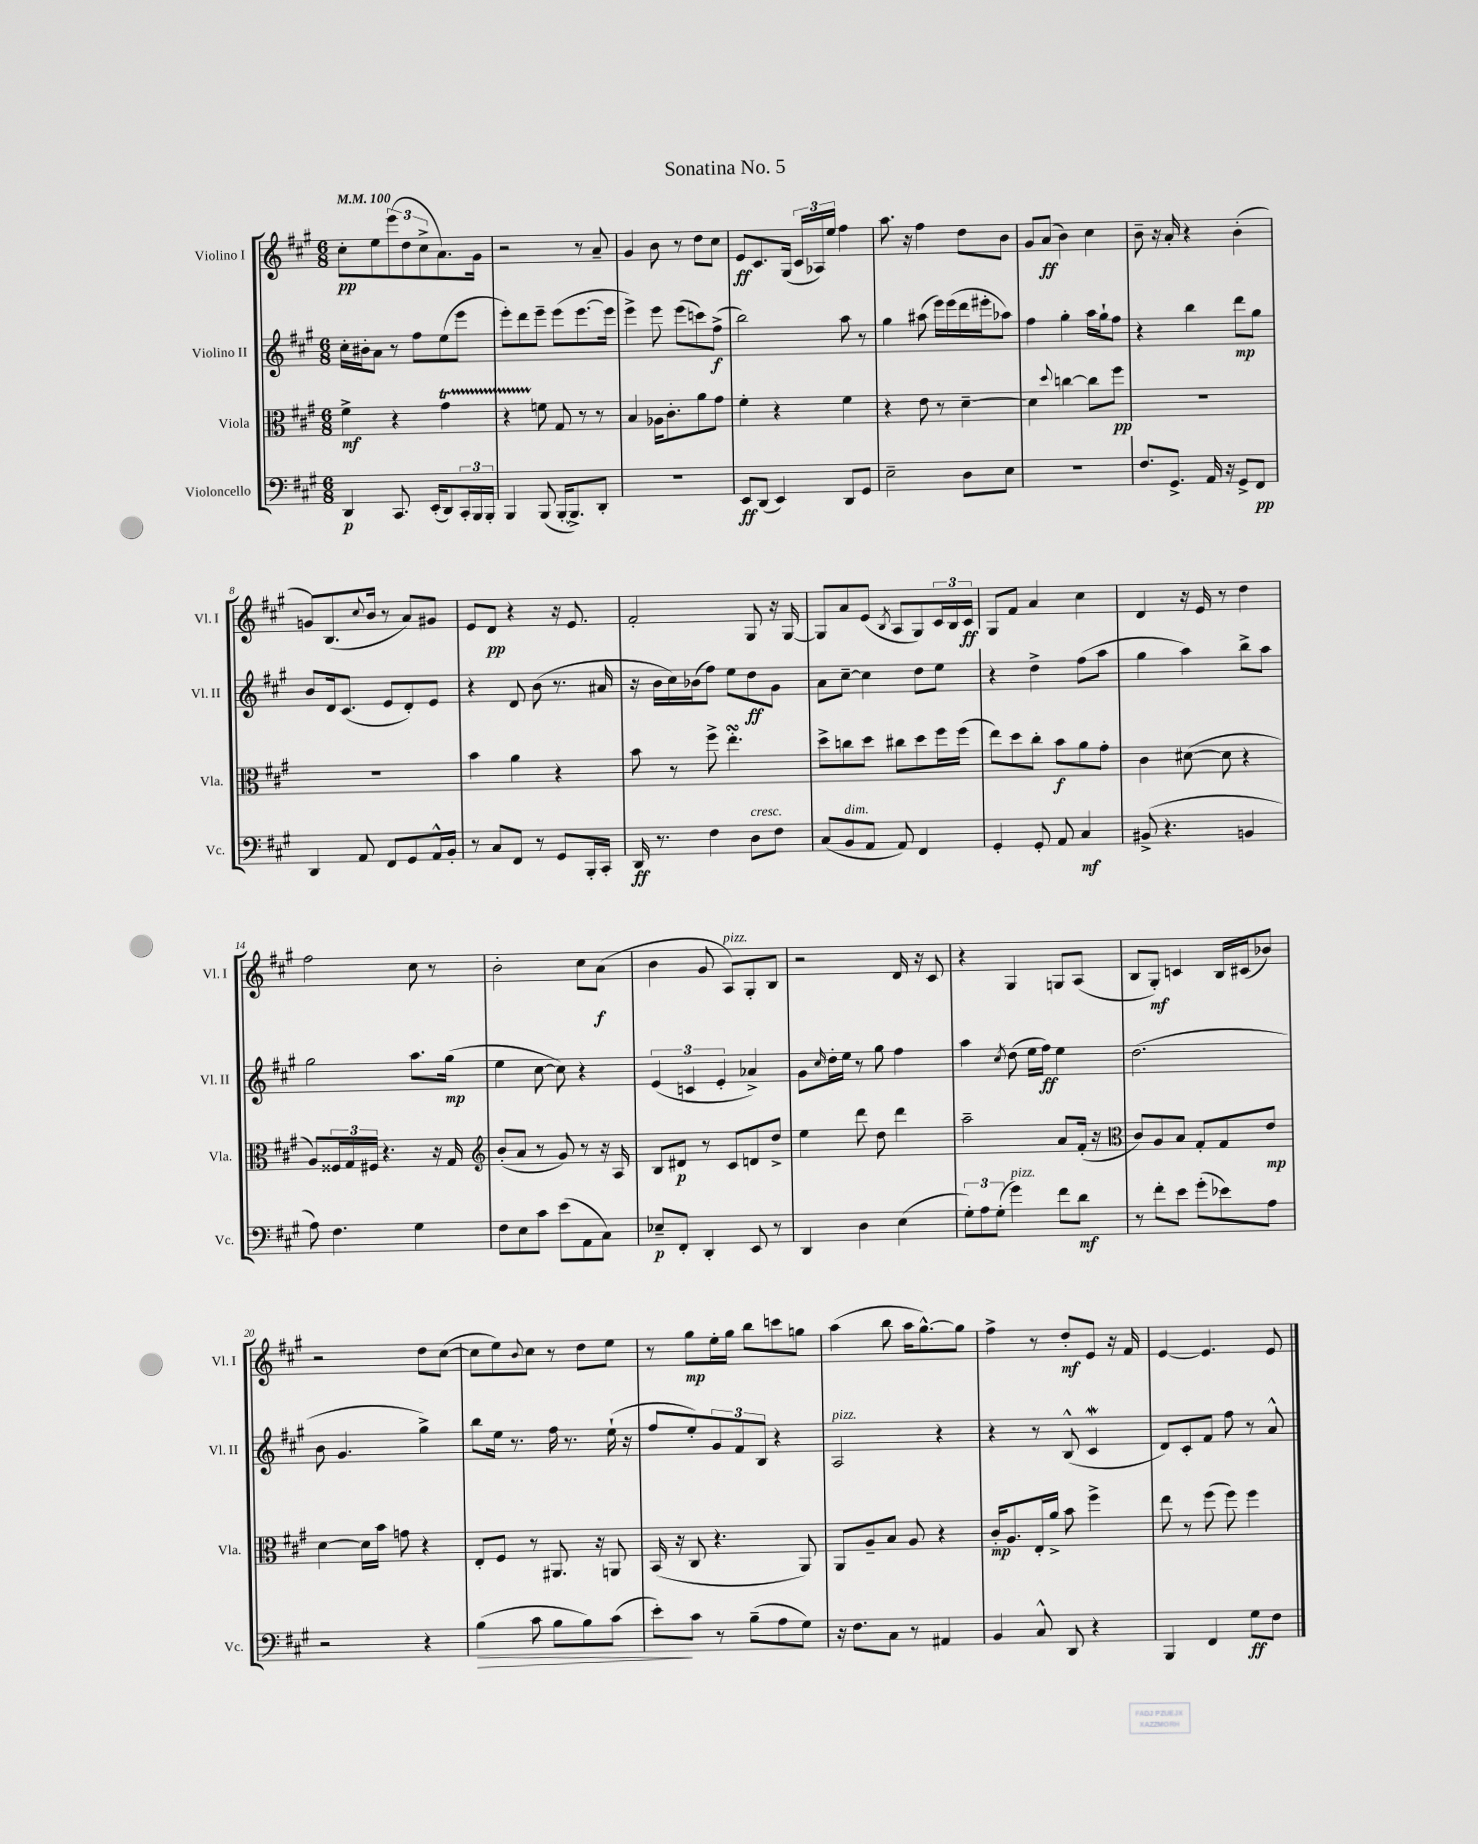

**kern	**dynam	**kern	**dynam	**kern	**dynam	**kern	**dynam
*part4	*part4	*part3	*part3	*part2	*part2	*part1	*part1
*staff4	*staff4	*staff3	*staff3	*staff2	*staff2	*staff1	*staff1
*I"Violoncello	*	*I"Viola	*	*I"Violino II	*	*I"Violino I	*
*I'Vc.	*	*I'Vla.	*	*I'Vl. II	*	*I'Vl. I	*
*clefF4	*	*clefC3	*	*clefG2	*	*clefG2	*
*k[f#c#g#]	*	*k[f#c#g#]	*	*k[f#c#g#]	*	*k[f#c#g#]	*
*M6/8	*	*M6/8	*	*M6/8	*	*M6/8	*
*MM100	*	*MM100	*	*MM100	*	*MM100	*
=1	=1	=1	=1	=1	=1	=1	=1
4DD/	p	4f#^\	mf	16cc#'\LL	.	8cc#'\L	pp
.	.	.	.	16b#X'\J	.	.	.
.	.	.	.	8a\J	.	8ee\	.
8.CC#/	.	4r	.	8r	.	(12eee\	.
.	.	.	.	.	.	12dd\	.
.	.	.	.	8ff#\L	.	.	.
.	.	.	.	.	.	12cc#^\	.
(16EE'/KL	.	.	.	.	.	.	.
8DD/)	.	4g#t\	.	(8ee\	.	8.a\)	.
24CC#'/L	.	.	.	8eee\J	.	.	.
24BBB/	.	.	.	.	.	.	.
.	.	.	.	.	.	16g#\Jk	.
24BBB'/JJ	.	.	.	.	.	.	.
=2	=2	=2	=2	=2	=2	=2	=2
4BBB/	.	4r	.	8eee'\L)	.	2r	.
.	.	.	.	8ddd\	.	.	.
(8BBB/	.	8fn\	.	8eee~\J	.	.	.
[16BBB'/KL	.	8G#/	.	(8eee\L	.	.	.
8.BBB^/])	.	.	.	.	.	.	.
.	.	8r	.	[8.eee\	.	8r	.
8DD'/J	.	8r	.	.	.	8a~/	.
.	.	.	.	16eee\Jk]	.	.	.
=3	=3	=3	=3	=3	=3	=3	=3
2.r	.	4B/	.	4eee^\)	.	4g#/	.
.	.	16A-X\KL	.	8eee\	.	8b\	.
.	.	8.c#'\	.	.	.	.	.
.	.	.	.	(8eee\L	.	8r	.
.	.	8a\	.	8cccn\)	.	8dd\L	.
.	.	8g#\J	.	(8ff#^\J	f	8cc#\J	.
=4	=4	=4	=4	=4	=4	=4	=4
8EE/L	ff	4f#'\	.	2bb\)	.	8e/L	ff
(8DD/J	.	.	.	.	.	8.c#/	.
4EE/)	.	4r	.	.	.	.	.
.	.	.	.	.	.	(16G#/Jk	.
.	.	.	.	.	.	24c#/LL	.
.	.	.	.	.	.	24A-X/)	.
.	.	.	.	.	.	24ee/JJ	.
8DD/L	.	4f#\	.	8aa\	.	4ff#\	.
8GG#/J	.	.	.	8r	.	.	.
=5	=5	=5	=5	=5	=5	=5	=5
2E~\	.	4r	.	4gg#\	.	8.aa\	.
.	.	.	.	.	.	16r	.
.	.	8e\	.	(8aa#X\	.	4ff#\	.
.	.	8r	.	16eee\LL)	.	.	.
.	.	.	.	(16eee\	.	.	.
8D\L	.	[4d~\	.	16ddd\	.	8dd\L	.
.	.	.	.	16eee#X'\J	.	.	.
8E\J	.	.	.	8aa-X\J)	.	8b\J	.
=6	=6	=6	=6	=6	=6	=6	=6
2.r	.	4d\]	.	4ff#\	.	8g#/L	.
.	.	.	.	.	.	(8a/J	ff
.	.	8qqdd/	.	.	.	.	.
.	.	[4ccn\	.	4gg#'\	.	4b\)	.
.	.	8cc\L]	.	16aa\LL	.	4cc#\	.
.	.	.	.	16gg#`\J	.	.	.
.	.	8ff#\J	pp	8ff#\J	.	.	.
=7	=7	=7	=7	=7	=7	=7	=7
8.F#/L	.	2.r	.	4r	.	8b~\	.
.	.	.	.	.	.	16r	.
8.GG#^/J	.	.	.	.	.	16a'/	.
.	.	.	.	4bb\	.	4r	.
16AA/	.	.	.	.	.	.	.
16r	.	.	.	.	.	.	.
8GG#^/L	.	.	.	8ddd\L	mp	(4b'\	.
8FF#/J	pp	.	.	8gg#\J	.	.	.
!!LO:LB:g=z
=8	=8	=8	=8	=8	=8	=8	=8
4DD/	.	2.r	.	8b/L	.	8gn/L)	.
.	.	.	.	16d/k	.	(8.B/	.
.	.	.	.	(8.c#/J	.	.	.
8AA/	.	.	.	.	.	.	.
.	.	.	.	.	.	8qqcc#/	.
.	.	.	.	.	.	16b/Jk	.
8FF#/L	.	.	.	8e/L	.	8r	.
8GG#/	.	.	.	8d'/)	.	8a/L)	.
16AA^^/L	.	.	.	8e/J	.	8g#X/J	.
16BB'/JJ	.	.	.	.	.	.	.
=9	=9	=9	=9	=9	=9	=9	=9
8r	.	4b\	.	4r	.	8e/L	.
8C#/L	.	.	.	.	.	8d/J	pp
8FF#/J	.	4a\	.	8d/	.	4r	.
8r	.	.	.	(8b\	.	.	.
8GG#/L	.	4r	.	8.r	.	16r	.
.	.	.	.	.	.	8.e/	.
16BBB'/L	.	.	.	.	.	.	.
16CC#'/JJ	.	.	.	16a#X/	.	.	.
=10	=10	=10	=10	=10	=10	=10	=10
16DD/	ff	8b\	.	16r	.	2f#'/	.
8.r	.	.	.	16b\LL	.	.	.
.	.	8r	.	16cc#\)	.	.	.
.	.	.	.	(16b-X\J	.	.	.
4F#\	.	8ff#^\	.	8ff#\J)	.	.	.
.	.	4.eesSSS'\	.	8ee\L	.	.	.
!LO:TX:a:i:t=cresc.	!	!	!	!	!	!	!
8D\L	.	.	.	8dd\	ff	8G#/	.
8F#\J	.	.	.	8g#\J	.	16r	.
.	.	.	.	.	.	[16G#/	.
=11	=11	=11	=11	=11	=11	=11	=11
(8C#/L	.	8dd^\L	.	8a\L	.	8G#/L]	.
!LO:TX:a:i:t=dim.	!	!	!	!	!	!	!
8BB/	.	8ccn\	.	[8cc#~\J	.	8a/	.
8AA/J	.	8dd\J	.	4cc#\]	.	(8e/J	.
.	.	.	.	.	.	8qB/	.
8AA/)	.	8cc#X\L	.	.	.	8A/L	.
4FF#/	.	8dd\	.	8dd\L	.	8G#/)	.
.	.	16ff#\L	.	8ee\J	.	24c#/L	.
.	.	.	.	.	.	24B/	.
.	.	(16ff#\JJ	.	.	.	.	.
.	.	.	.	.	.	24c#/JJ	ff
=12	=12	=12	=12	=12	=12	=12	=12
4GG#'/	.	8ee\L)	.	4r	.	8G#/L	.
.	.	8dd\	.	.	.	8f#/J	.
8GG#'/	.	8cc#'\J	.	4dd^\	.	4a/	.
8AA/	.	8b\L	f	.	.	.	.
4C#/	mf	8a\	.	(8ff#\L	.	4cc#\	.
.	.	8g#'\J	.	8aa\J	.	.	.
=13	=13	=13	=13	=13	=13	=13	=13
(8BB#X^/	.	4c#\	.	4gg#\	.	4d/	.
4.r	.	.	.	.	.	.	.
.	.	([8d#X\	.	4aa\)	.	16r	.
.	.	.	.	.	.	16e/	.
.	.	8d#\]	.	.	.	8r	.
4BBn/	.	4r	.	8bb^\L	.	4dd\	.
.	.	.	.	8aa\J	.	.	.
!!LO:LB:g=z
=14	=14	=14	=14	=14	=14	=14	=14
8A\)	.	8A/L)	.	2gg#\	.	2ff#\	.
4.F#\	.	24F##X/L	.	.	.	.	.
.	.	24G#/	.	.	.	.	.
.	.	24F#X/JJ	.	.	.	.	.
.	.	4.r	.	.	.	.	.
4G#\	.	.	.	8.aa\L	.	8cc#\	.
.	.	16r	.	.	.	8r	.
.	.	16G#/	.	(16gg#\Jk	mp	.	.
=15	=15	=15	=15	=15	=15	=15	=15
*	*	*clefG2	*	*	*	*	*
8F#\L	.	(8b'/L	.	4ee\	.	2b'\	.
8E\	.	8a/J	.	.	.	.	.
8c#\J	.	8r	.	[8cc#\	.	.	.
(8e\L	.	8g#/)	.	8cc#\])	.	.	.
8AA\	.	8r	.	4r	.	8cc#\L	.
8C#\J)	.	16r	.	.	.	(8a\J	f
.	.	16A/	.	.	.	.	.
=16	=16	=16	=16	=16	=16	=16	=16
8E-X~/L	p	8B/L	.	(6e/	.	4b\	.
8FF#'/J	.	8d#X/J	p	.	.	.	.
.	.	.	.	6cn/	.	.	.
4DD'/	.	8r	.	.	.	8g#/	.
.	.	.	.	6e'/	.	.	.
!	!	!	!	!	!	!LO:TX:a:i:t=pizz.	!
.	.	8c#/L	.	.	.	8A/L)	.
8EE/	.	8dn/	.	4a-X^/)	.	8G#'/	.
8r	.	8dd^/J	.	.	.	8B/J	.
=17	=17	=17	=17	=17	=17	=17	=17
4DD/	.	4ee\	.	8g#\L	.	2r	.
.	.	.	.	16qqcc#/	.	.	.
.	.	.	.	16dd'\L	.	.	.
.	.	.	.	16ee\JJ	.	.	.
4D\	.	8ddd\	.	8r	.	.	.
.	.	8dd\	.	8gg#\	.	.	.
(4E\	.	4ddd\	.	4ff#\	.	16d/	.
.	.	.	.	.	.	16r	.
.	.	.	.	.	.	8c#/	.
=18	=18	=18	=18	=18	=18	=18	=18
12G#'\L)	.	2aa~\	.	4aa\	.	4r	.
12A\	.	.	.	.	.	.	.
(12G#'\J	.	.	.	.	.	.	.
.	.	.	.	8qcc#/	.	.	.
!LO:TX:a:i:t=pizz.	!	!	!	!	!	!	!
4g#\)	.	.	.	(8dd\	.	4G#/	.
.	.	.	.	16ee\LL	.	.	.
.	.	.	.	16ff#\JJ)	ff	.	.
8f#\L	.	8a/L	.	4ee\	.	8Gn/L	.
8d\J	mf	(16f#'/Jk	.	.	.	(8A/J	.
.	.	16r	.	.	.	.	.
=19	=19	=19	=19	=19	=19	=19	=19
*	*	*clefC3	*	*	*	*	*
8r	.	8c#/L)	.	(2.dd\	.	8B/L	.
8f#'\L	.	8A/	.	.	.	8G#'/J)	mf
8e\J	.	8B/J	.	.	.	4cn/	.
(8g#'\L	.	8G#'/L	.	.	.	.	.
8e-X\)	.	8G#/	.	.	.	16B/LL	.
.	.	.	.	.	.	(16c#X/J	.
8A\J	.	8e/J	mp	.	.	8b-X/J)	.
!!LO:LB:g=z
=20	=20	=20	=20	=20	=20	=20	=20
2r	.	[4d\	.	8b\	.	2r	.
.	.	.	.	4.g#/	.	.	.
.	.	16d\LL]	.	.	.	.	.
.	.	16b\JJ	.	.	.	.	.
.	.	8gn\	.	.	.	.	.
4r	.	4r	.	4gg#^\)	.	8dd\L	.
.	.	.	.	.	.	([8cc#\J	.
=21	=21	=21	=21	=21	=21	=21	=21
!	!LO:HP:b	!	!	!	!	!	!
(4B\	>	8E'/L	.	8bb\L	.	8cc#\L]	.
.	.	8F#/J	.	16ee\Jk	.	8ee\)	.
.	.	.	.	8.r	.	.	.
.	.	.	.	.	.	8qqb/	.
8c#\	.	8r	.	.	.	8cc#\J	.
8B\L	.	8.AA#X/	.	16ff#\	.	8r	.
.	.	.	.	8.r	.	.	.
8B\)	.	.	.	.	.	8dd\L	.
.	.	16r	.	.	.	.	.
(8c#\J	.	8AAn/	.	(16ee`\	.	8ee\J	.
.	.	.	.	16r	.	.	.
=22	=22	=22	=22	=22	=22	=22	=22
8e'\L)	.	(16BB/	.	8ff#/L	.	8r	.
.	.	16r	.	.	.	.	.
8c#\J	]	8C#/	.	8ee'/)	.	8gg#\L	mp
8r	.	4.r	.	12g#/	.	16ee'\L	.
.	.	.	.	.	.	16gg#\JJ	.
.	.	.	.	12f#/	.	.	.
(8B~\L	.	.	.	.	.	8bb\L	.
.	.	.	.	12B/J	.	.	.
8A\	.	.	.	4r	.	8cccn\	.
8G#\J)	.	8AA/)	.	.	.	8ggn\J	.
=23	=23	=23	=23	=23	=23	=23	=23
!	!	!	!	!LO:TX:a:i:t=pizz.	!	!	!
16r	.	8AA/L	.	2A/	.	(4aa\	.
8.F#\L	.	.	.	.	.	.	.
.	.	8A~/	.	.	.	.	.
8C#\J	.	8B/J	.	.	.	8bb\	.
8r	.	8A/	.	.	.	16aa\KL	.
.	.	.	.	.	.	[8.gg#^^\)	.
4AA#X/	.	4r	.	4r	.	.	.
.	.	.	.	.	.	8gg#\J]	.
=24	=24	=24	=24	=24	=24	=24	=24
4BB/	.	16c#'/KL	mp	4r	.	4ff#^\	.
.	.	8.A/	.	.	.	.	.
8C#^^/	.	16E'/L	.	8r	.	8r	.
.	.	16a^/JJ	.	.	.	.	.
8DD/	.	8b\	.	(8B^^/	.	8dd'/L	mf
4r	.	4ff#^\	.	4c#W/	.	8e/J	.
.	.	.	.	.	.	16r	.
.	.	.	.	.	.	16f#/	.
=25	=25	=25	=25	=25	=25	=25	=25
4BBB/	.	8ee\	.	8d/L)	.	[4e/	.
.	.	8r	.	8c#'/	.	.	.
4FF#/	.	(8ff#\	.	8f#/J	.	4.e/]	.
.	.	8ff#\)	.	8ff#\	.	.	.
8G#\L	ff	4ff#\	.	8r	.	.	.
8F#\J	.	.	.	8a^^/	.	8e/	.
==	==	==	==	==	==	==	==
*-	*-	*-	*-	*-	*-	*-	*-
